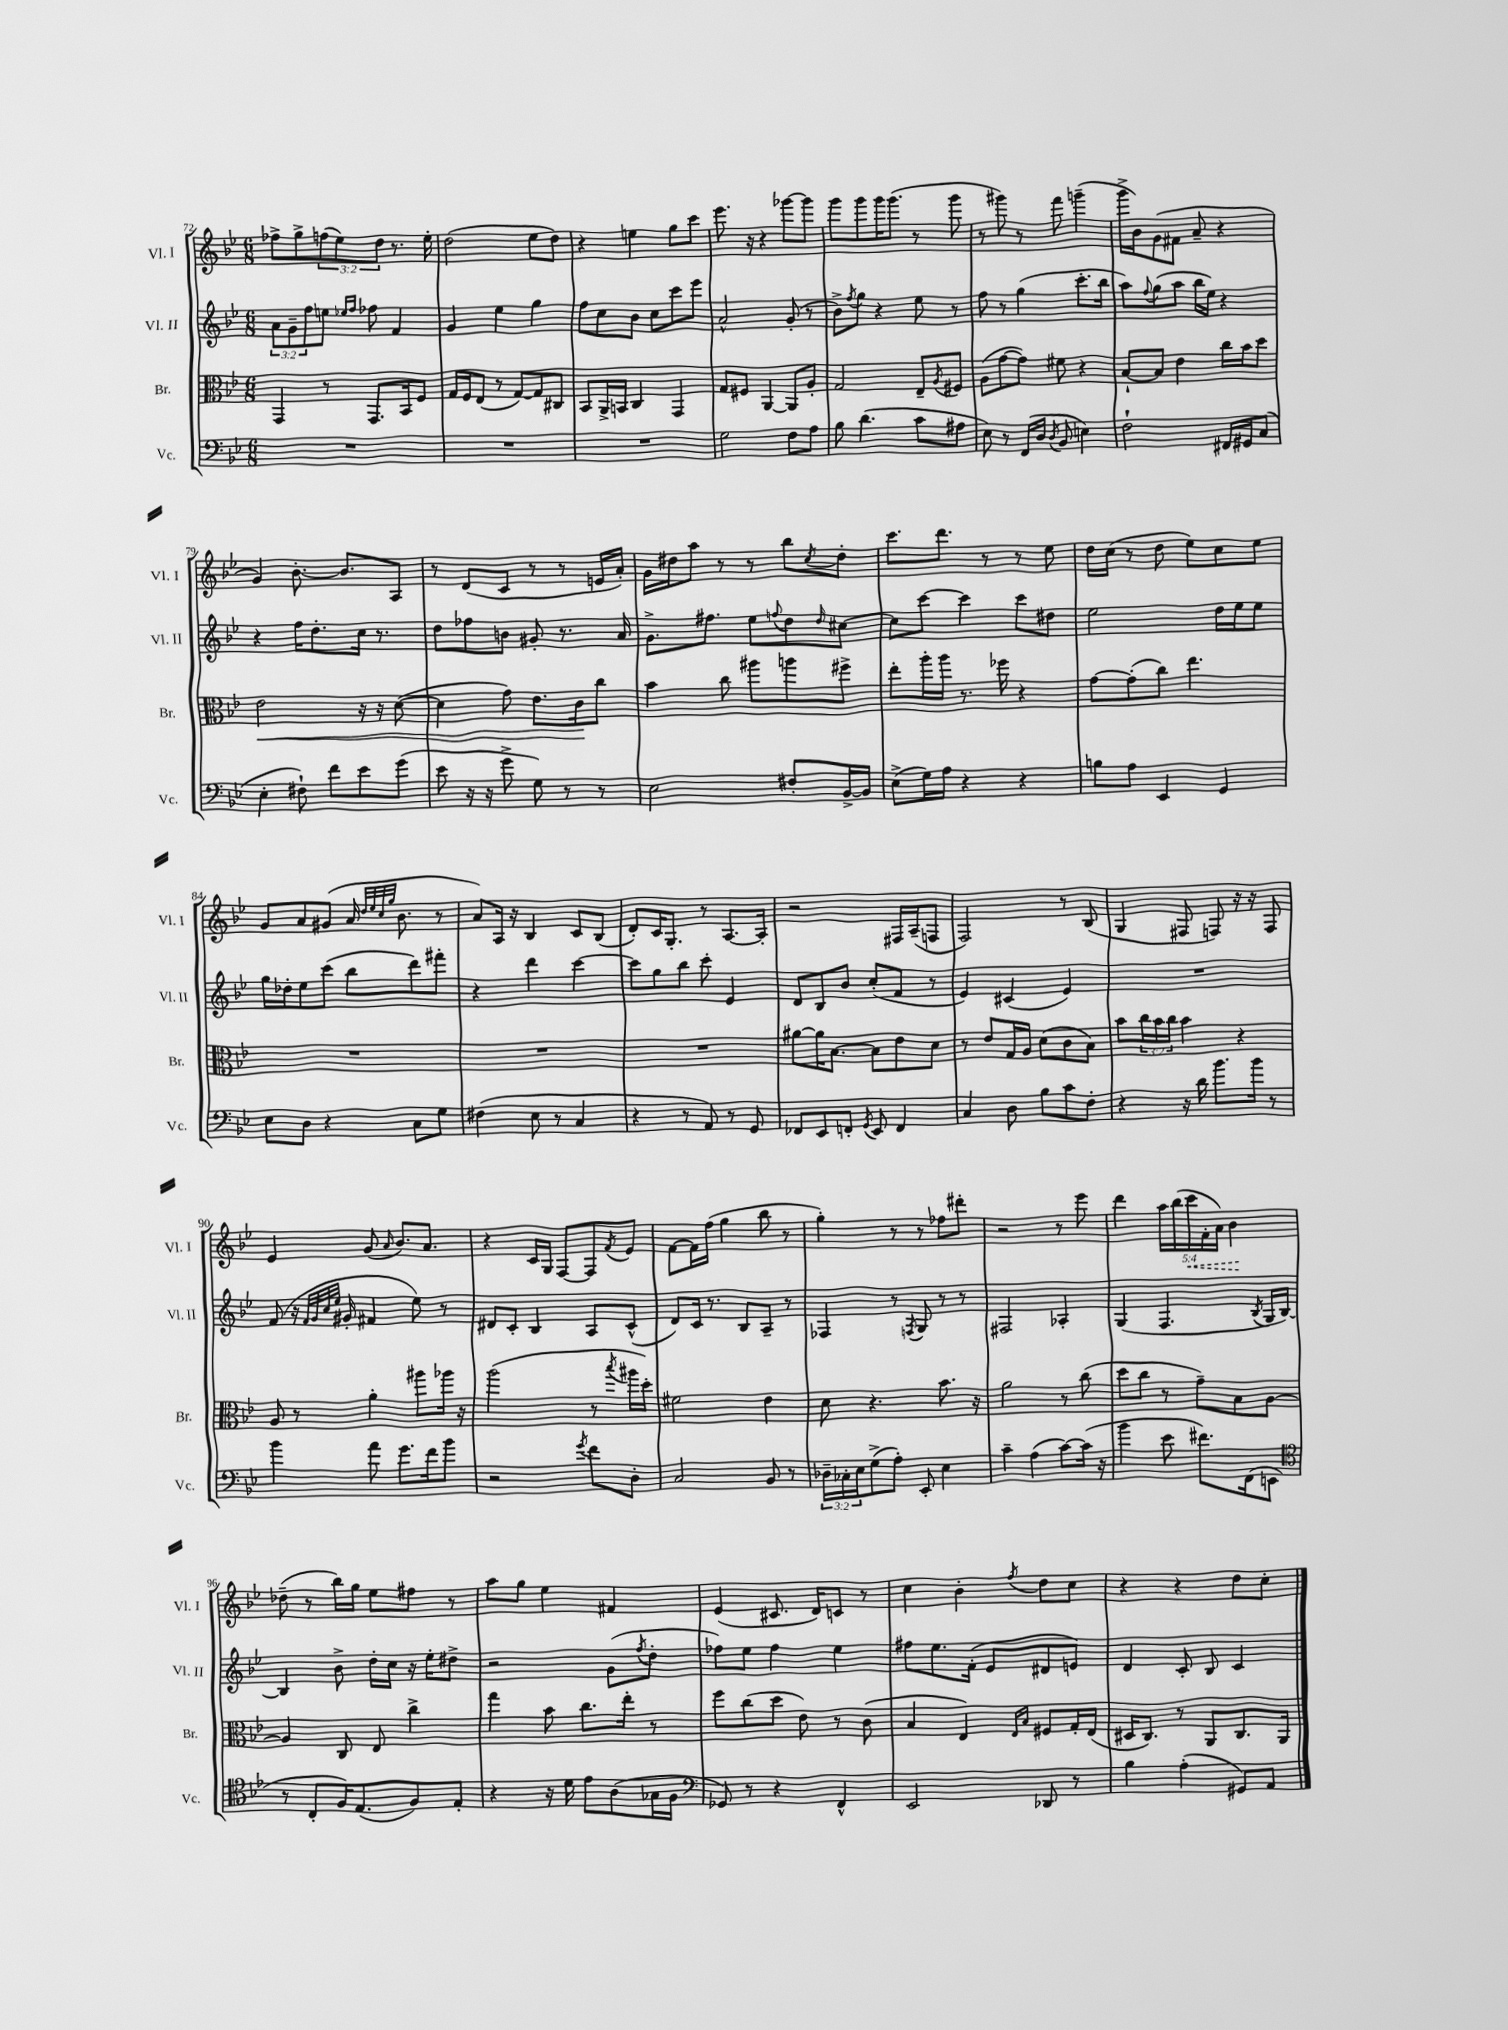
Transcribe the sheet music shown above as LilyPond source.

<<
\new StaffGroup <<
\new Staff = "s0" \with { instrumentName = "Vl. I" shortInstrumentName = "Vl. I" } {
    \clef treble \key bes \major \numericTimeSignature \time 6/8 \override Staff.TupletNumber.text = #tuplet-number::calc-fraction-text
    fes''8-> g''8-> \tuplet 3/2 { f''8( ees''8) d''8 } r8. ees''16-. |
    d''2( ees''8 d''8) |
    r4 e''4 g''8 c'''8 |
    ees'''8. r16 r4 ges'''8~ ges'''8 |
    g'''8 g'''8 g'''16 g'''8.( r8 g'''8 |
    r8 gis'''8) r8 f'''8 g'''4--( |
    g'''16-> bes'16) g'8( fis'8 a'8-- r4 |
    g'4) bes'8.~-. bes'8. a8 |
    r8 d'8( c'8 r8 r8 e'16 a'16-.) |
    g'16 dis''16 a''8 r8 r8 bes''8 \acciaccatura { c''8 } dis''8-. |
    c'''8. d'''8. r8 r8 ees''8 |
    d''16 c''16( r8 d''8 ees''8) c''8 ees''8 |
    g'8 a'8 gis'8( a'16 \grace { d''32 ees''32 c''32 g''32 } bes'8. r8 |
    a'8) a16 r16 bes4 c'8 bes8( |
    d'8-.) c'16 g8.-. r8 a8.~ a16-. |
    r2 fis16 a16--( f8 |
    f2) r8 bes8( |
    g4 fis8 f8) r16 r16 f8 |
    ees'4 g'8( \grace { a'16 } bes'8.) a'8. |
    r4 c'16 g16 f8~ f8 \acciaccatura { f'8 } ees'8 |
    f'8~ f'16 f''16( g''4 bes''8 r8 |
    g''4-.) r8 r8 fes''8 dis'''8-. |
    r2 r8 ees'''8 |
    d'''4 \tuplet 5/4 { a''16 bes''16( \once \override Hairpin.style = #'dashed-line c'''16\< f'16-. a'16) } bes'4\! |
    des''8--( r8 bes''16) g''16 ees''8 fis''8 r8 |
    a''8 g''8 ees''4 fis'4 |
    ees'4( cis'8. d'16) c'8 r8 |
    c''4 bes'4-. \acciaccatura { f''8 } d''8 c''8 |
    r4 r4 d''8 c''8-. \bar "|." |
}
\new Staff = "s1" \with { instrumentName = "Vl. II" shortInstrumentName = "Vl. II" } {
    \clef treble \key bes \major \numericTimeSignature \time 6/8 \override Staff.TupletNumber.text = #tuplet-number::calc-fraction-text
    \tuplet 3/2 { a'8 g'8-- f''8 } e''8 \grace { ees''16 f''16 } fes''8 f'4 |
    g'4 ees''4 g''4 |
    f''8 c''8 bes'8 c''8 c'''8 ees'''8 |
    a'2-^ g'8-.( r8 |
    bes'8->) \acciaccatura { f''8 } g''8 r4 ees''8 r8 |
    f''8 r8 g''4( c'''8.-. bes''16 |
    a''8) \appoggiatura { f''8 } g''8( a''8 bes''16 ees''16) r4 |
    r4 f''16 d''8.-. c''16 r8. |
    d''8 fes''8 b'8 gis'8-. r8. a'16 |
    g'8.-> fis''8. ees''8 \appoggiatura { f''8 } d''8 \grace { d''16 } cis''8~ |
    cis''8 c'''8~ c'''4 c'''8 dis''8 |
    ees''2 d''16 ees''16 ees''8 |
    g''16 des''16-. ees''8 c'''8( bes''8 d'''8) fis'''8-. |
    r4 d'''4 c'''4~ |
    c'''8 g''8 bes''8 c'''8-. ees'4 |
    d'8 bes8 bes'8 c''8-.( f'8 r8 |
    ees'4) cis'4( ees'4) |
    R2. |
    f'8( r16 \grace { f'32 g'32 c''32 ees''32 } gis'16-. fis'4 ees''8) r8 |
    dis'8 c'8-. bes4 a8 c'8-^( |
    d'8) c'16 r8. bes8 a8-- r8 |
    fes4 r8 \acciaccatura { f8 } g8 r8 r8 |
    fis2 aes4-. |
    g4( f4. \acciaccatura { bes8 } g16 bes16~) |
    bes4 bes'8-> d''16-. c''16 r16 ees''16-. dis''8-> |
    r2 g'8( \acciaccatura { f''8 } d''8-. |
    fes''8) ees''8 fes''4 ees''4 |
    fis''8 ees''8. f'16-.( ees'8 dis'8 e'8) |
    d'4 c'8-. bes8 c'4 \bar "|." |
}
\new Staff = "s2" \with { instrumentName = "Br." shortInstrumentName = "Br." } {
    \clef alto \key bes \major \numericTimeSignature \time 6/8 \override Staff.TupletNumber.text = #tuplet-number::calc-fraction-text
    g,4 r8 g,8. bes,16 f8 |
    g16 f16 ees8( r8 g8~) g8 cis8 |
    bes,8 a,16-> b,16 c4 g,4 |
    g8 fis8 a,4~ a,8 a8-. |
    g2 ees8-- \acciaccatura { a8 } fis8 |
    a8( g'8~ g'8) fis'8 r4 |
    bes8~-! bes8 ees'4 c''16 bes'16 d''8 |
    ees'2\< r16 r16 d'8~( |
    d'4 g'8) ees'8. c'16\! c''8 |
    bes'4 c''8 ais''8 a''8 fis''8-> |
    ees''8-. a''16-. a''16 r8. fes''16 r4 |
    g'8~ g'8-.( c''8) ees''4. |
    R2. |
    R2. |
    R2. |
    ais'8~ ais'16 bes8.~ bes8 ees'8 d'8 |
    r8 ees'8 g16 a16 d'8( c'8 bes8) |
    bes'8 \tuplet 3/2 { c''16 bes'16 c''16 } bes'4 r4 |
    a8 r8 a'4-. ais''8 aes''16 r16 |
    a''2( r8 \acciaccatura { bes''8 } ais''16 d''16-.) |
    fis'2 ees'4 |
    d'8 r4. bes'8. r16 |
    a'2 r8 c''8( |
    d''8 c''8 r8 g'8--) bes8 a8~ |
    a4 c8 ees8 c''4-> |
    g''4 bes'8 c''8. ees''16-. r8 |
    f''8 c''8( d''8 ees'8) r8 c'8( |
    bes4 ees4) \grace { ees16 bes16 } fis8 g16-. ees16( |
    dis16 c8.) r8 a,8 c8. a,16 \bar "|." |
}
\new Staff = "s3" \with { instrumentName = "Vc." shortInstrumentName = "Vc." } {
    \clef bass \key bes \major \numericTimeSignature \time 6/8 \override Staff.TupletNumber.text = #tuplet-number::calc-fraction-text
    R2. |
    R2. |
    R2. |
    g2 f8 a8 |
    bes8 d'4.( c'8 ais8 |
    ees8) r8 f,16( d16 \acciaccatura { d8 } bes,8 e4) |
    f2-! fis,16 gis,16 c8( |
    ees4-. fis8-!) f'8 ees'8 g'8( |
    ees'8 r16 r16 g'8-> g8) r8 r8 |
    ees2 fis8-. bes,16~-> bes,16 |
    ees8->( g16) a16 r4 r4 |
    b8 a8 ees,4 g,4 |
    ees8 d8 r4 c8 g8 |
    fis4( ees8 r8 c4 |
    r4 r8 a,8) r8 g,8 |
    fes,8 ees,8 f,8-. \acciaccatura { g,8 } ees,8 f,4 |
    c4 d8 bes8 c'8 f8-. |
    r4 r16 d'16 bes'8. bes'16 r8 |
    bes'4 a'8 g'8. f'16 bes'8 |
    r2 \acciaccatura { g'8 } f'8 d8-. |
    c2 bes,8 r8 |
    \tuplet 3/2 { des16-- ces16-. ees16 } g8->( a8-.) ees,8-. ees4 |
    c'4-- a4( c'8~) c'16( r16 |
    bes'4 ees'8 fis'8.) f,16( e,8 |
    \clef tenor r8 c8-. f16) ees8.( f8) ees8-. |
    r4 r16 d'16 ees'8 a8( ges16 f16 |
    \clef bass ges,8) r8 r4 f,4-^ |
    ees,2 des,8 r8 |
    bes4 a4-.( gis,8) a,8 \bar "|." |
}
>>
>>
\layout { \context { \Score currentBarNumber = #72 } }
